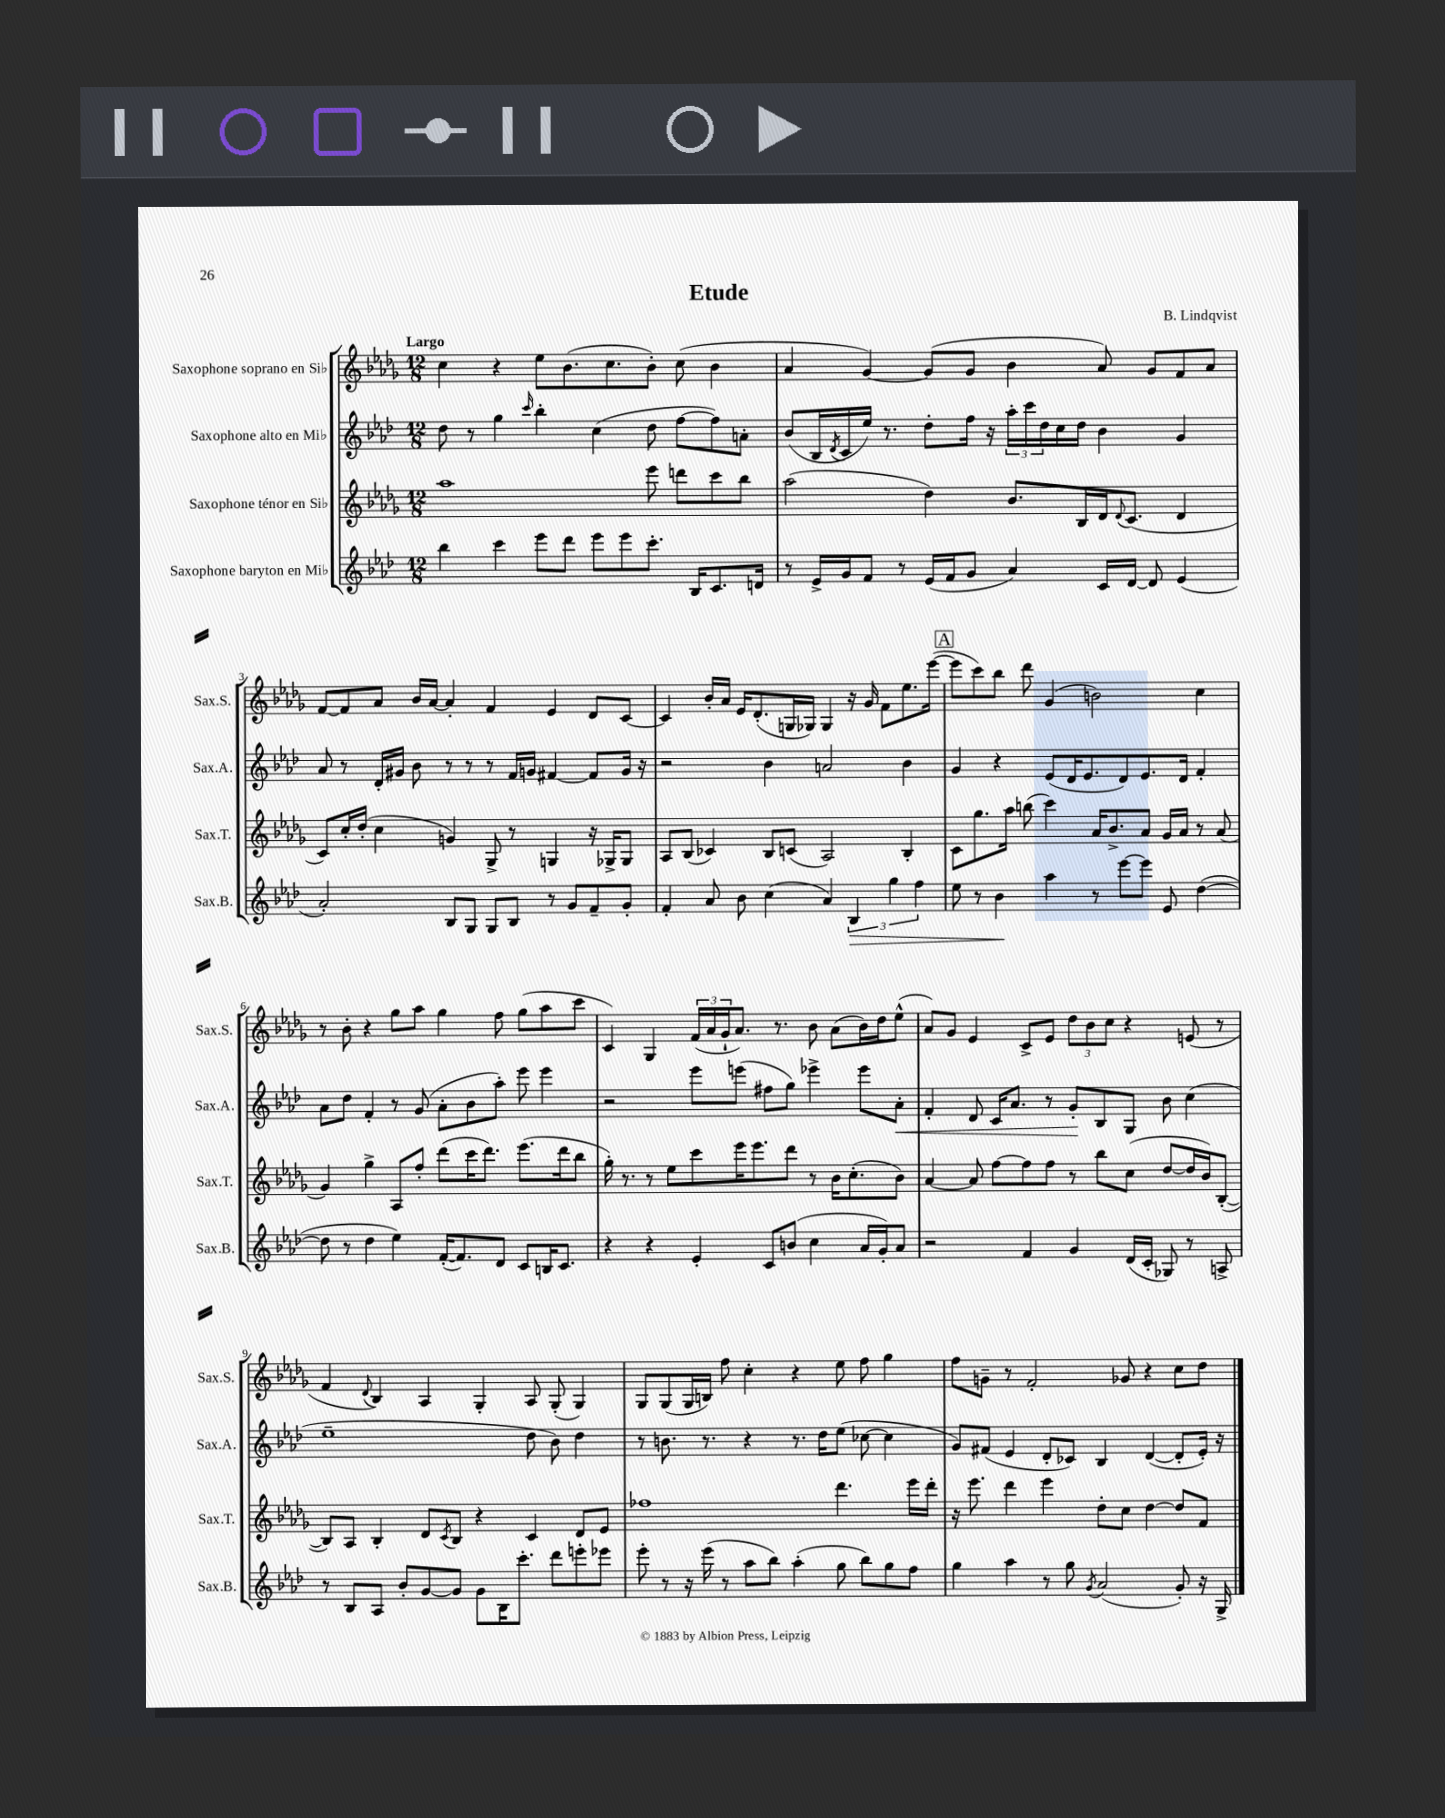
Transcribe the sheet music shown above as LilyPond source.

\header { title = "Etude" composer = "B. Lindqvist" }
<<
\new StaffGroup <<
\new Staff = "s0" \with { instrumentName = "Saxophone soprano en Sib" shortInstrumentName = "Sax.S." } {
    \clef treble \key des \major \numericTimeSignature \time 12/8 \tempo "Largo"
    c''4 r4 ees''8 bes'8.( c''8. bes'8-.) c''8( bes'4 |
    aes'4 ges'4~) ges'8( ges'8 bes'4 aes'8) ges'8 f'8 aes'8 |
    f'8~ f'8 aes'8 bes'16 aes'16~ aes'4-. f'4 ees'4 des'8 c'8~ |
    c'4 bes'16-. aes'16 ees'16 des'8.-.( g16 ges16) ges4 r16 ges'16 f'8 ees''8. ees'''16~( |
    \mark \markup { \box "A" } ees'''8 c'''8) bes''8 des'''8 ges'4( b'2) c''4 |
    r8 bes'8-. r4 ges''8 aes''8 ges''4 f''8 ges''8( aes''8 c'''8 |
    c'4) ges4 \tuplet 3/2 { f'16( aes'16 ges'16-! } aes'8.) r8. bes'8 aes'8( bes'16) des''16 ees''8-^( |
    aes'8) ges'8 ees'4 c'8-> ees'8 \tuplet 3/2 { des''8 bes'8 c''8 } r4 e'8( r8 |
    f'4 \appoggiatura { des'8 } bes4) aes4 ges4-. aes8 ges8-.( ges4) |
    ges8 ges8( ges16 b16) f''8 c''4-. r4 ees''8 f''8 ges''4 |
    f''8 g'8-- r8 f'2-. ges'8 r4 c''8 des''8 \bar "|." |
}
\new Staff = "s1" \with { instrumentName = "Saxophone alto en Mib" shortInstrumentName = "Sax.A." } {
    \clef treble \key aes \major \numericTimeSignature \time 12/8
    des''8 r8 g''4 \grace { c'''16 } bes''4-. c''4( des''8 f''8~ f''8) a'8-. |
    bes'8( bes16 \acciaccatura { des'8 } c'16 ees''16) r8. des''8-. f''16 r16 \tuplet 3/2 { aes''16-. c'''16 des''16 } c''16 des''16 bes'4 g'4 |
    aes'8 r8 des'16-. gis'16 bes'8 r8 r8 r8 f'16 g'16 fis'4~ fis'8 g'16 r16 |
    r2 bes'4 a'2 bes'4 |
    \mark \markup { \box "A" } g'4 r4 ees'8( des'16 ees'8. des'8) ees'8. des'16 f'4-. |
    aes'8 des''8 f'4-. r8 g'8( aes'8-. bes'8 aes''8-.) ees'''8 ees'''4 |
    r2 ees'''8 e'''8( fis''8 g''8) ees'''4-> ees'''8 aes'8-.\< |
    f'4-. des'8 c'16 aes'8. r8 g'8-.\! bes8 g8 bes'8 c''4( |
    ees''1-- des''8 bes'8) des''4 |
    r8 b'8. r8. r4 r8. des''16 ees''8( ces''8~ ces''4 |
    g'8) fis'8( ees'4 des'8-. ces'8) bes4 des'4~( des'8-. ees'16-.) r16 \bar "|." |
}
\new Staff = "s2" \with { instrumentName = "Saxophone ténor en Sib" shortInstrumentName = "Sax.T." } {
    \clef treble \key des \major \numericTimeSignature \time 12/8
    aes''1 ees'''8 d'''8 c'''8 bes''8 |
    aes''2( des''4) bes'8. bes16 des'16 \appoggiatura { des'8 } c'8.( des'4 |
    c'8) c''16-. des''16-.( c''4 g'4) ges8-> r8 g4 r16 ges16-> ges8 |
    aes8 bes8( ces'4) bes8 c'8( aes2) bes4-. |
    \mark \markup { \box "A" } c'8 ges''8. aes''16 b''8( c'''4) aes'16 bes'8.-> aes'8 ges'16 aes'16 r8 aes'8( |
    ges'4) ges''4-> aes8 f''8-. des'''8( c'''16 des'''8.) ees'''8.( des'''16 bes''8 |
    ges''16-.) r8. r8 ees''8 c'''8 ees'''16 ees'''8. des'''8 r8 bes'16 c''8.-.( bes'8) |
    aes'4~ aes'8 f''8~ f''8 f''8 r8 bes''8 c''8( des''8~ des''16 bes'16) bes8~-.( |
    bes8) aes8 bes4-. des'8 \acciaccatura { c'8 } bes8 r4 c'4 des'8 ees'8 |
    fes''1 des'''4. ees'''16 des'''16-. |
    r16 ees'''8. des'''4 ees'''4 des''8-. c''8 des''4~ des''8 f'8 \bar "|." |
}
\new Staff = "s3" \with { instrumentName = "Saxophone baryton en Mib" shortInstrumentName = "Sax.B." } {
    \clef treble \key aes \major \numericTimeSignature \time 12/8
    bes''4 c'''4 ees'''8 des'''8 ees'''8 ees'''8 c'''8.-. bes16 c'8. d'16 |
    r8 ees'16-> g'16 f'8 r8 ees'16( f'16 g'8 aes'4) c'16 des'16~ des'8 ees'4( |
    aes'2-.) bes8 g8 g8 bes8 r8 g'8 f'8-- g'8-. |
    f'4-. aes'8 bes'8 c''4( aes'4) \tuplet 3/2 { bes4\> g''4 f''4 } |
    \mark \markup { \box "A" } ees''8 r8 bes'4\! aes''4 r8 ees'''8~ ees'''8 ees'8 des''4~( |
    des''8 r8 des''4 ees''4) f'16~-.( f'8.) des'8 c'8 b16 c'8. |
    r4 r4 ees'4-. c'8 b'8( c''4 aes'16 g'16-.) aes'8 |
    r2 f'4 g'4 des'16( c'16-. ges8) r8 a8-> |
    r8 bes8 aes8 bes'8-. g'8~ g'8 g'8 bes16 c'''8.-. des'''8 e'''8-. ees'''8 |
    ees'''8-. r8 r16 ees'''16( r8 aes''8 bes''8) aes''4-.( g''8 bes''8) g''8 f''8 |
    g''4 aes''4 r8 g''8 \acciaccatura { g'8 } aes'2( g'8-.) r16 g16-> \bar "|." |
}
>>
>>
